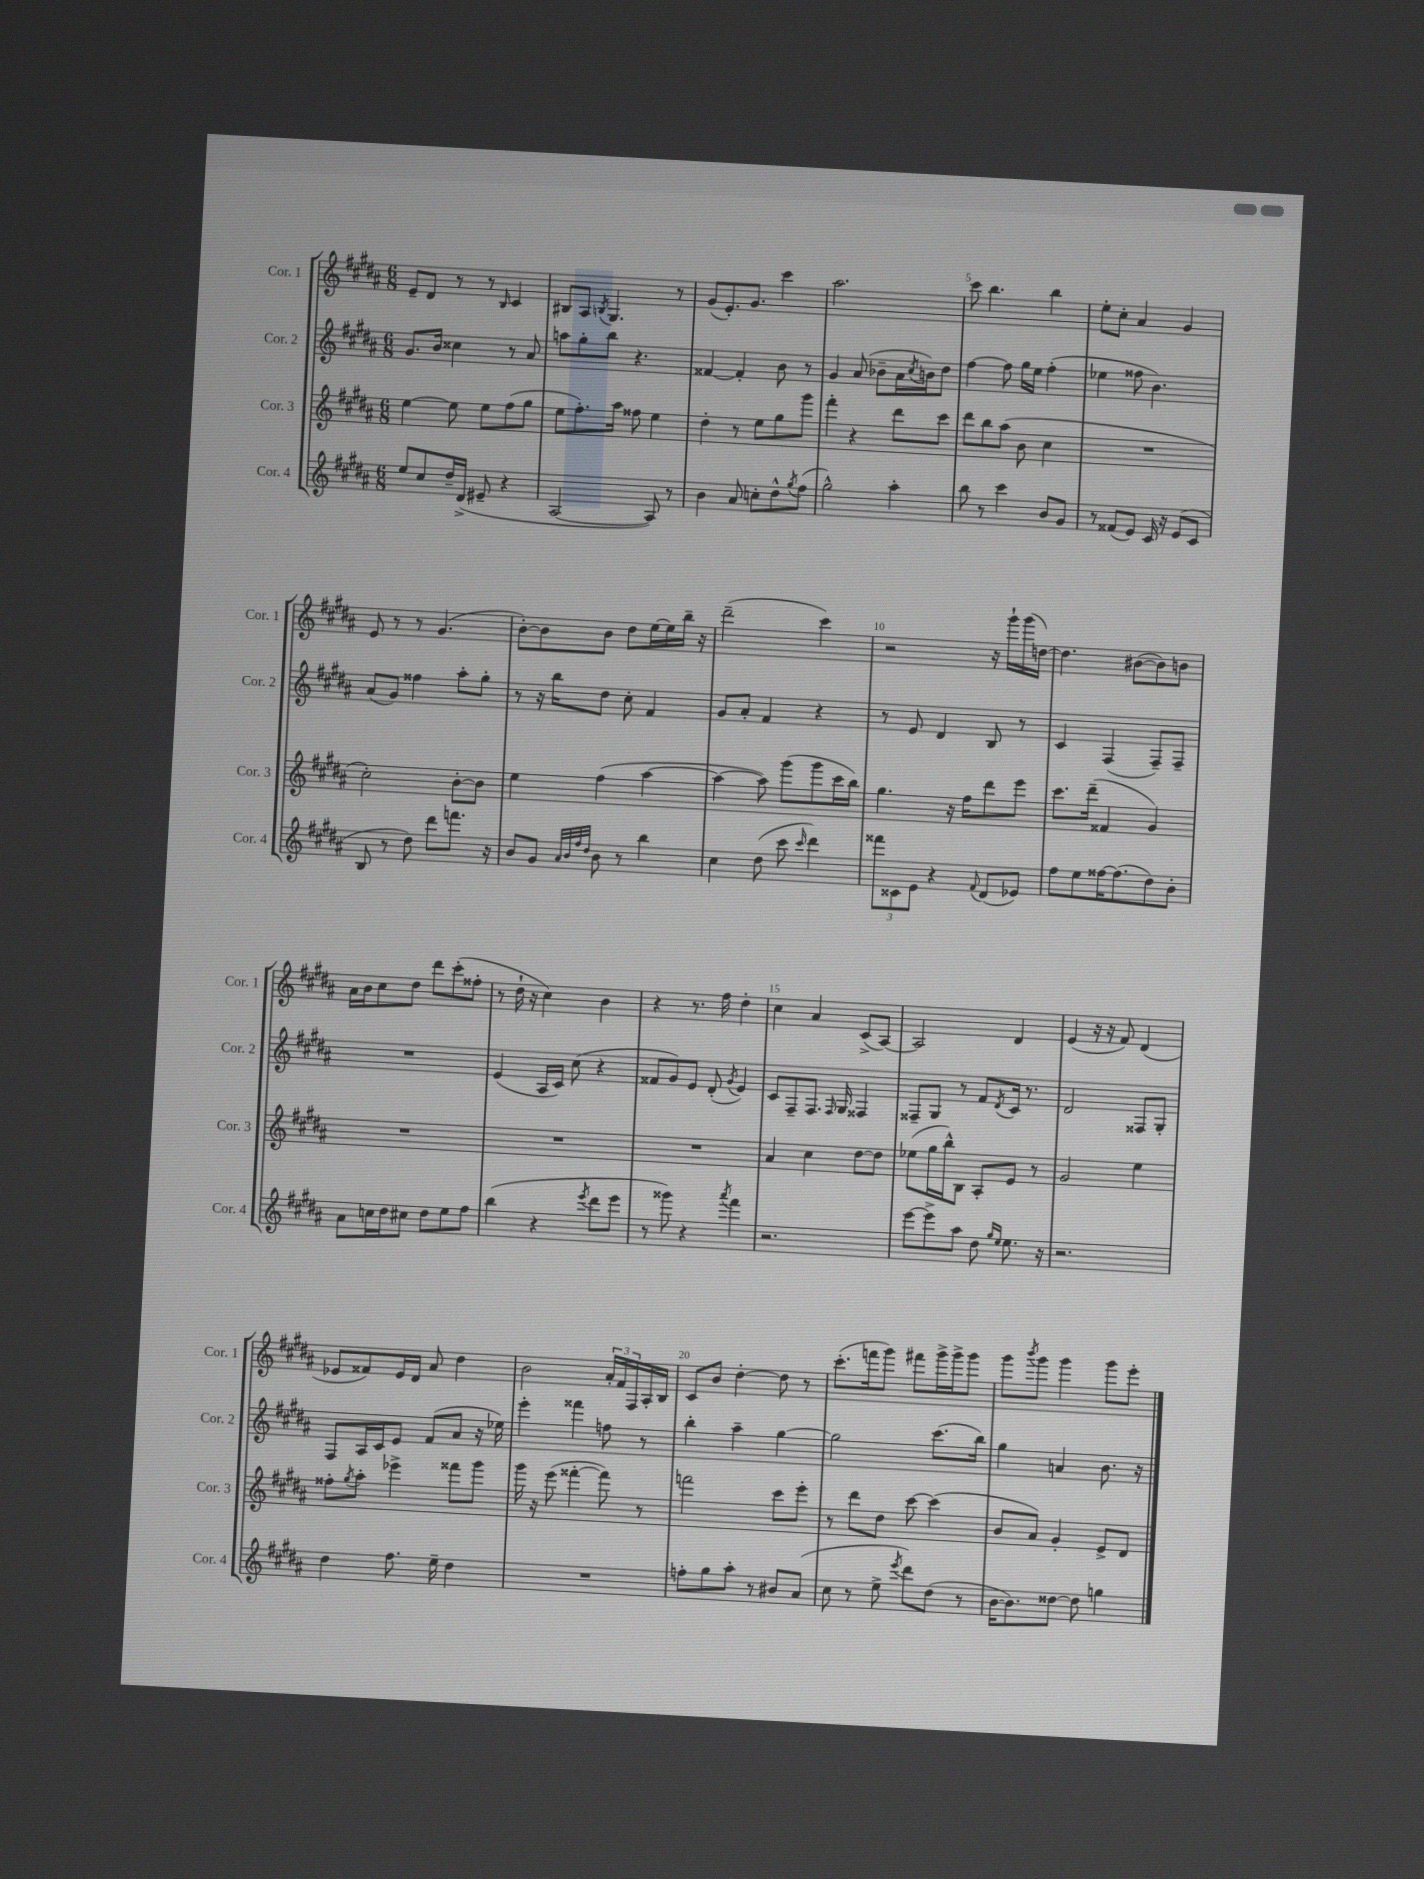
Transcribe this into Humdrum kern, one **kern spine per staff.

**kern	**kern	**kern	**kern
*staff4	*staff3	*staff2	*staff1
*clefG2	*clefG2	*clefG2	*clefG2
*k[f#c#g#d#a#]	*k[f#c#g#d#a#]	*k[f#c#g#d#a#]	*k[f#c#g#d#a#]
*M6/8	*M6/8	*M6/8	*M6/8
8ee	[4ee	8.g#	8e~
8cc#	.	.	8d#
.	.	16b	.
16dd#~	8ee]	4cc##	8r
(16d#^	.	.	.
8e#~	8ee	.	8r
.	.	.	16qqB
4r	(8ff#	8r	4c#
.	8gg#	8a#	.
=	=	=	=
[2A#	8ee	8aa	8B#
.	8.ff#')	8gg#'	8A#
.	.	.	8qB
.	.	8bb	4.G#
.	16aa#	.	.
.	8ff##	4.r	.
8A#])	4ee	.	.
8r	.	.	8r
=	=	=	=
4b	4dd#'	[4f##	(8g#
.	.	.	8.e')
8a#	8r	4f##']	.
.	.	.	8.g#
8cc'	8ee	.	.
8dd#^^	8gg#	8b	4ccc#
8qgg#	.	.	.
(8ff#	8ggg#	8r	.
=	=	=	=
2gg#^^)	4fff#'	4g#	2.aa#
.	4r	(8a#	.
.	.	8b-~	.
4aa#'	8ddd#	16a#	.
.	.	8qcc#	.
.	.	16b)	.
.	8ccc#	8dd#	.
=	=	=	=
8bb	8ddd#	[4ff#	8ccc#
8r	8bb	.	4.bb
4ccc#	(8aa#	8ff#]	.
.	8b	16gg#	.
.	.	16ee	.
8b	4cc#	(4ff#'	4bb
8g#	.	.	.
=	=	=	=
8r	2.r	4ee-	8ee'
(8f##	.	.	8cc#'
8e)	.	8ff##	4a#
16c#	.	4.b)	.
16r	.	.	.
(8e	.	.	4g#
8c#	.	.	.
=	=	=	=
8B	2cc#')	(8a#	8e
8r	.	8g#)	8r
8dd#)	.	4ff##	8r
8ddd#	.	.	(4.g#
8.fff	[8b'	8aa#'	.
.	8b]	8gg#'	.
16r	.	.	.
=	=	=	=
8b	4ee	8r	[8b')
8g#	.	16r	8b]
.	.	16bb	.
32qqa#	.	.	.
32qqb	.	.	.
32qqff#	.	.	.
32qqdd#	.	.	.
8b	(4ff#	8dd#	8b
8r	.	8cc#'	8dd#
4bb	[4aa#	4f#	[16ee
.	.	.	16ee]
.	.	.	16bb~
.	.	.	16r
=	=	=	=
4cc#	4aa#_	8g#	(2ddd#~
.	.	8a#'	.
(8dd#	8aa#])	4f#	.
8ccc#	(8ggg#	.	.
16qqccc#	.	.	.
4ddd#)	8ggg#	4r	4ccc#)
.	16ccc#	.	.
.	16bb)	.	.
=	=	=	=
12fff##	4.gg#	8r	2r
12c##	.	.	.
.	.	8e	.
12e	.	.	.
4r	.	4d#	.
.	16r	.	.
.	16ff#	.	.
8qqf#	.	.	.
(8d#	8ddd#	8B	16r
.	.	.	16ggg#`
8e-)	8eee	8r	(16ggg#
.	.	.	[16dd)
=	=	=	=
8ff#	8.ccc#	4c#	4.dd]
8ee	.	.	.
.	(16ddd#~	.	.
[16ff##	4f##	(4F#	.
(8.ff##]	.	.	.
.	.	.	([8b#
8dd#)	4g#)	8F#~)	8b#])
8b'	.	8F#~	8b
=	=	=	=
8a#	2.r	2.r	16a#
.	.	.	16b
16cc	.	.	8cc#
16dd#	.	.	.
8cc#	.	.	8dd#
8dd#	.	.	8ddd#
8ee	.	.	(8ccc#'
8ff#	.	.	8ff##'
=	=	=	=
(4bb	2.r	(4e	8r
.	.	.	16dd#`
.	.	.	16r
4r	.	16A#	4cc#)
.	.	16c#)	.
.	.	(8cc#	.
8qeee	.	.	.
8ddd#	.	4r	4b
8eee	.	.	.
=	=	=	=
8r	2.r	8f##	4r
8ggg##)	.	8g#)	.
4r	.	8e	8.r
.	.	(8d#'	.
.	.	.	16ff#
8qaaa#	.	8qg#	.
4fff#	.	4e)	4dd#'
=	=	=	=
2.r	4a#	8c#	4cc#
.	.	8F#~	.
.	4cc#	8.F#	4a#
.	.	16qqF#	.
.	.	16G#	.
.	[8dd#	4F##	(8c#^
.	8dd#]	.	[8A#)
=	=	=	=
[8eee	(8ee-	8F##~	2A#]
8eee^]	16gg#	8G#	.
.	16bb^^)	.	.
8aa#	8B	8r	.
8dd#	8A#'	8f#	.
16qqgg#	.	.	.
16qqee	.	8qd#	.
8.ee	8e	16c#	4d#
.	.	8.r	.
.	8r	.	.
16r	.	.	.
=	=	=	=
2.r	2g#	2d#	(4e
.	.	.	16r
.	.	.	16r
.	.	.	8f#)
.	4ee	8F##	(4d#
.	.	8G#'	.
=	=	=	=
4dd#	8ff##'	8F#	8e-
.	8qgg#	.	.
.	8aa#'	16A#	8f##)
.	.	16c#	.
8.ff#	4eee-^	8e	16e-
.	.	.	16d#
.	.	(8f#	8a#
16ee~	.	.	.
4dd#	8fff##	8a#	4dd#
.	8ggg#	16r	.
.	.	16ee-)	.
=	=	=	=
2.r	16ggg#	4eee'	2b
.	16r	.	.
.	(8eee	.	.
.	[4fff##'	4fff##	.
.	8fff##])	8ff	24a#'
.	.	.	24f#
.	.	.	24F#
.	8r	8r	16A#'
.	.	.	16B
=	=	=	=
8ff'	2fff	4bb'	8c#
8gg#	.	.	8b
8aa#'	.	4aa#~	[4dd#'
8r	.	.	.
8b#	8ccc#	[4gg#	8dd#]
(8a#	8eee'	.	8r
=	=	=	=
8cc#	8r	2gg#]	(8.ccc#'
8r	8ddd#	.	.
.	.	.	16fff
8ee^	8dd#	.	8ggg#)
8qeee	.	.	.
8ddd#)	[8ccc#	.	8fff#
(8dd#	(4ccc#]	(8.ccc#	16ggg#^
.	.	.	16ggg#^
8r	.	.	8ggg#
.	.	16bb)	.
=	=	=	=
[16b	8b	4gg#	8ggg#
8.b])	.	.	.
.	.	.	8qbbb
.	8a#)	.	8ggg#
[8dd##	4g#'	4a	4ggg#
8dd##]	.	.	.
4gg	8e^	8.b	8ggg#
.	8d#	.	8eee'
.	.	16r	.
==	==	==	==
*-	*-	*-	*-
